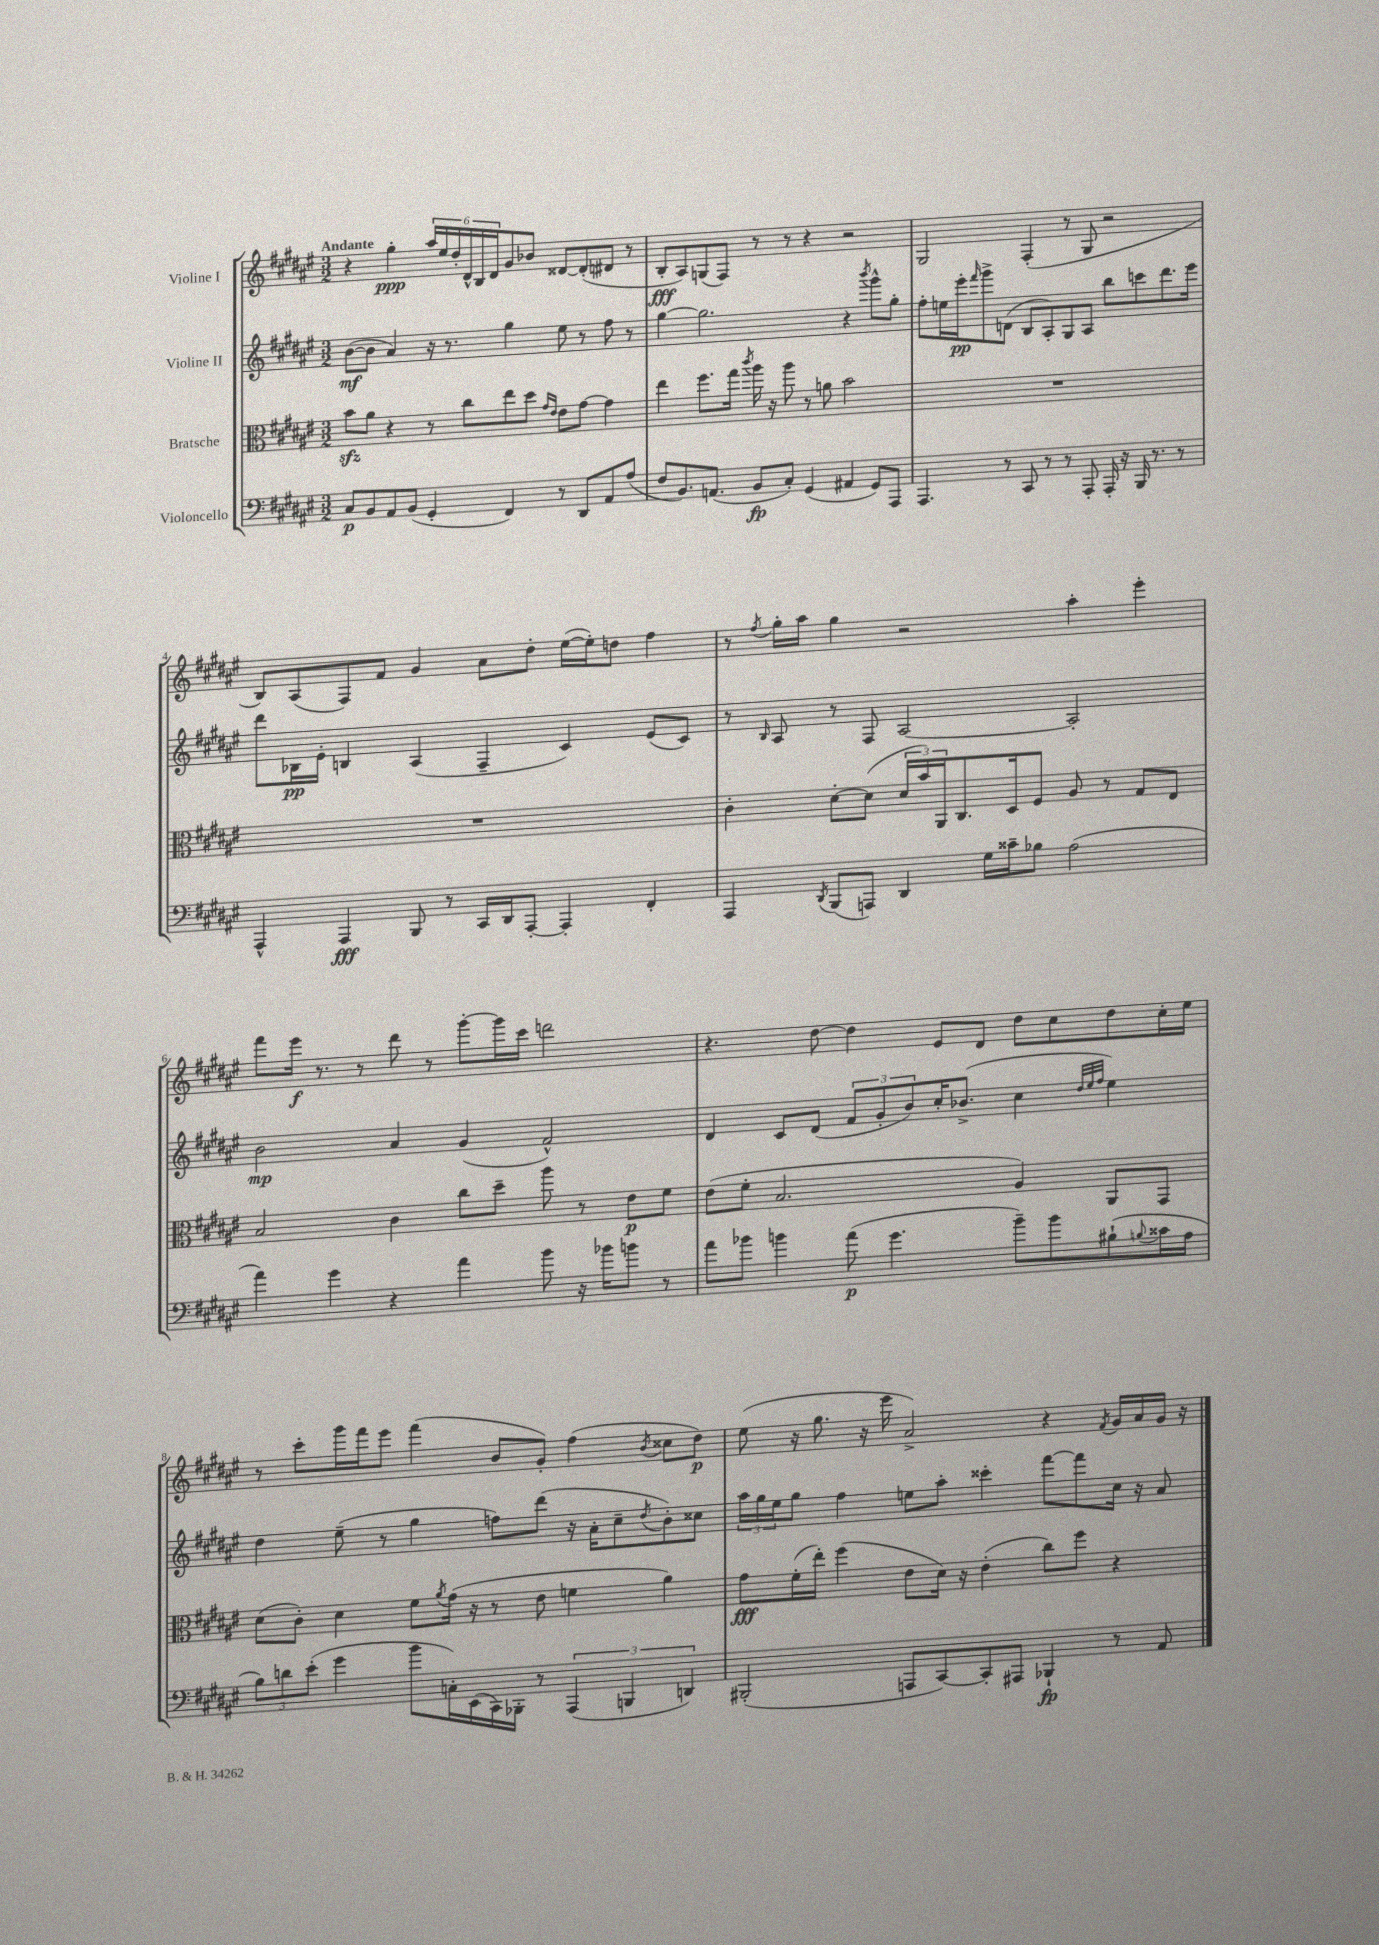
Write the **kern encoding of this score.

**kern	**kern	**kern	**kern
*staff4	*staff3	*staff2	*staff1
*clefF4	*clefC3	*clefG2	*clefG2
*k[f#c#g#d#a#e#]	*k[f#c#g#d#a#e#]	*k[f#c#g#d#a#e#]	*k[f#c#g#d#a#e#]
*M3/2	*M3/2	*M3/2	*M3/2
8C#	8b	([8b	4r
8BB	8a#	8b]	.
8AA#	4r	4a#)	4gg#'
(8BB	.	.	.
4GG#'	8r	16r	24aa#
.	.	.	24ee#
.	.	8.r	.
.	.	.	24dd#'
.	8cc#	.	24d#^^
.	.	.	24B
.	.	.	24d#
4FF#)	8ee#	4gg#	8g#
.	8dd#	.	8b-
.	16qqg#	.	.
.	16qqe#	.	.
8r	8e#	8ee#	[8d##
8DD#	[8g#	8r	(8d##']
8AA#	4g#]	8ff#	8d#
(8A#	.	8r	8r
=	=	=	=
8F#	4ee#	[4gg#	8B'
8.BB)	.	.	8A#)
.	8.ff#	2.gg#]	(8G
(8.AA	.	.	.
.	.	.	8F#)
.	16gg#	.	.
.	8qccc#	.	.
8BB	16aa#	.	8r
.	16r	.	.
8C#')	8aa#	.	8r
(4GG#	8r	.	4r
.	8a	.	.
4AA#	2b	4r	2r
.	.	8qbbb	.
8GG#)	.	8ggg#^^	.
8AAA#	.	8gg#'	.
=	=	=	=
4.AAA#	1.r	8ff#'	2G#
.	.	16ee	.
.	.	16eee#'	.
.	.	16qqfff#	.
.	.	8ggg#^	.
8r	.	(8d	.
8CC#	.	8B	(4F#'
8r	.	8A#')	.
8r	.	8G#	8r
8AAA#'	.	8A#	8G#
16AAA#'	.	8bb	2r
16r	.	.	.
16BBB	.	8ccc	.
8.r	.	.	.
.	.	8.ddd#	.
8r	.	.	.
.	.	16eee#	.
=	=	=	=
4AAA#^^	1.r	8ddd#	8B)
.	.	16B-	(8A#
.	.	16e#'	.
4AAA#	.	4B	8F#)
.	.	.	8f#
8BBB	.	(4A#	4g#
8r	.	.	.
16CC#	.	4F#~	8a#
16DD#	.	.	.
[8AAA#'	.	.	8dd#'
4AAA#']	.	4c#)	([16ee#
.	.	.	16ee#'])
.	.	.	8dd
4FF#'	.	(8e#	4ff#
.	.	8c#)	.
=	=	=	=
4AAA#	4c#'	8r	8r
.	.	16qqB	8qff#
.	.	8A#	16gg#'
.	.	.	16aa#
8qDD#	.	.	.
(8BBB	[8d#'	8r	4gg#
8AAA)	(8d#]	8F#	.
4DD#	24d#	[2A#	2r
.	24b)	.	.
.	24AA#	.	.
.	8.C#	.	.
16G#	.	.	.
16c##~	16D#	.	.
8B-	8F#	.	.
(2A#	8A#	2A#']	4aa#'
.	8r	.	.
.	8G#	.	4eee#'
.	8E#	.	.
=	=	=	=
4a#)	2B	2b	8fff#
.	.	.	16eee#
.	.	.	8.r
4g#	.	.	.
.	.	.	8r
4r	4c#	4a#	8ddd#
.	.	.	8r
4a#	8cc#	(4g#	[8ggg#'
.	8dd#~	.	16ggg#]
.	.	.	16ccc#
8b	8aa#	2f#^^)	2ddd
16r	8r	.	.
16b-	.	.	.
8b	8e#	.	.
8r	8f#	.	.
=	=	=	=
8a#	(8e#	4d#	4.r
8b-	8f#'	.	.
4b	2.B	8c#	.
.	.	(8d#	[8dd#
(8a#	.	12f#	4dd#]
.	.	12g#'	.
4.g#	.	.	.
.	.	12b)	.
.	.	16cc#'	8e#
.	.	(8.b-^	.
.	.	.	8d#
8b~)	4A#)	4cc#	8dd#
8b	.	.	8cc#
.	.	32qqdd#	.
.	.	32qqee#	.
.	.	32qqff#	.
(8B#`	8AA#	4ee#)	8dd#
8qqB	.	.	.
16c##	8GG#	.	16cc#'
16A#	.	.	16ee#
=	=	=	=
12B)	(8d#	4dd#	8r
12d	.	.	.
.	8c#')	.	8ccc#'
(12e#'	.	.	.
4g#	4d#	(8ee#~	16ggg#
.	.	.	16fff#
.	.	8r	8eee#
8b	8f#	4gg#	(4fff#
.	8qa#	.	.
16C')	(16g#	.	.
(16EE#	16r	.	.
16CC#)	8r	8ff)	8b
16BBB-'	.	.	.
8r	8e#	(8ddd#	8g#')
(6AAA#	4f	16r	(4ff#
.	.	16a#'	.
.	.	8cc#~	.
6BBB	.	.	.
.	.	8qdd#	8qb
.	4a#)	8b')	8cc##
6DD)	.	.	.
.	.	8cc##	8dd#)
=	=	=	=
(2BBB#'	8g#	24aa#	(8ee#
.	.	24gg#	.
.	.	24ee#	.
.	(16f#'	8gg#	16r
.	16ee#')	.	8.gg#
.	(4ff#	4ff#	.
.	.	.	16r
.	.	.	16eee#
8AAA	8e#	8ee	2a#^)
[8CC#)	16d#)	8aa#'	.
.	16r	.	.
8CC#']	(4e#'	4ccc##'	.
8AAA#	.	.	.
4BBB-`	8cc#)	[8fff#	4r
.	8ff#	8fff#]	.
.	.	.	8qf#
8r	4r	16cc#	16g#
.	.	16r	16a#
8AA#	.	8a#	16g#
.	.	.	16r
==	==	==	==
*-	*-	*-	*-
